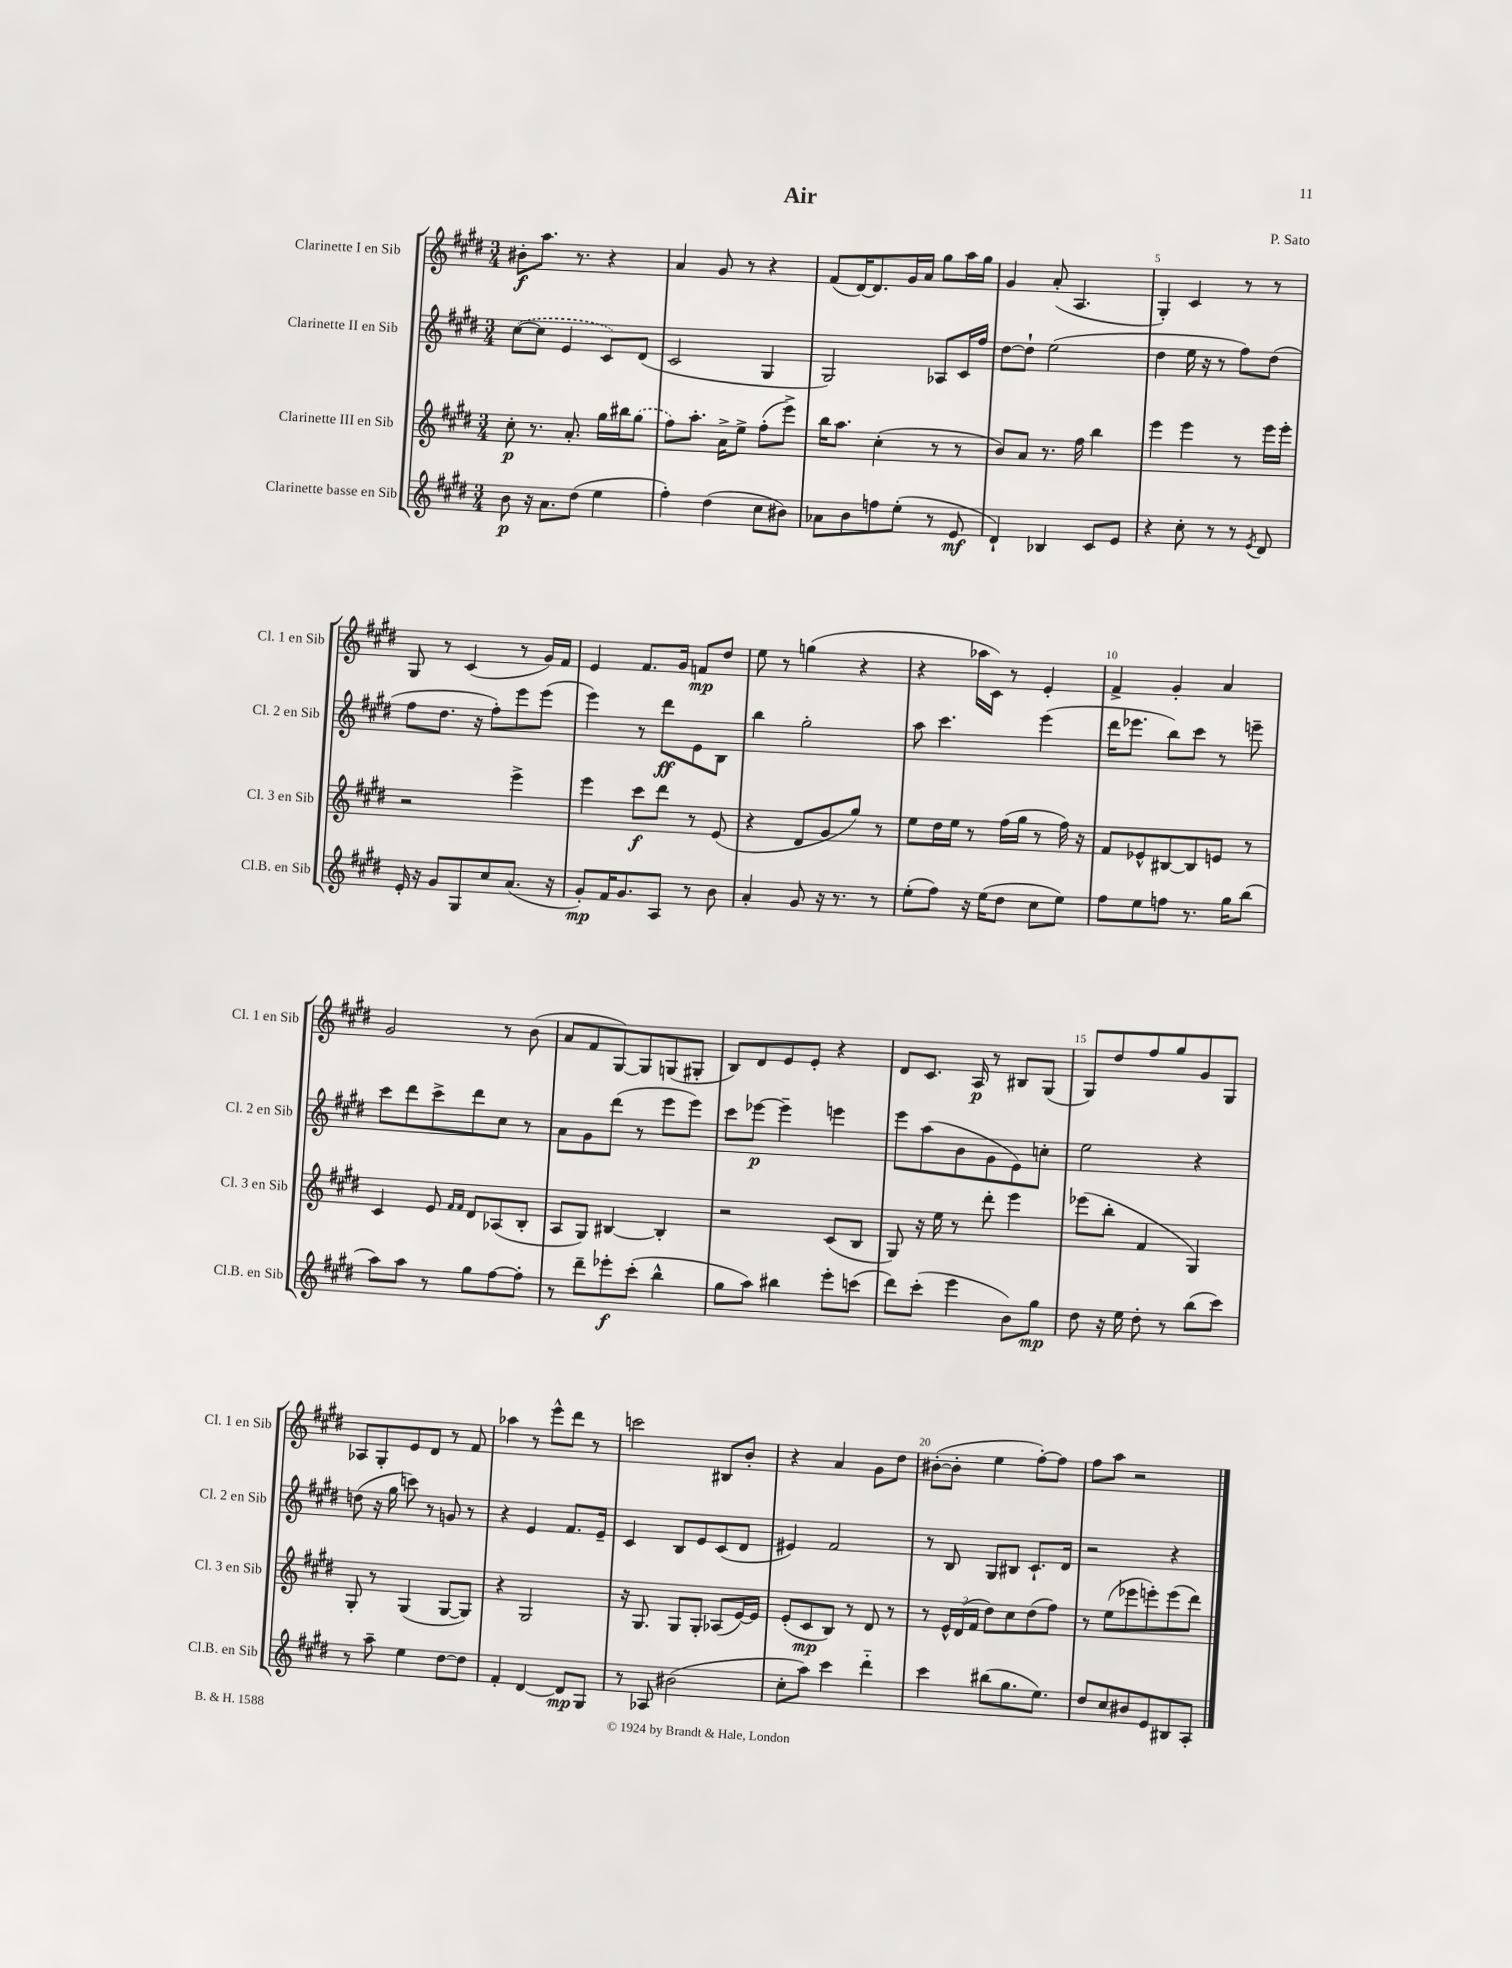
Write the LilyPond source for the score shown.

\header { title = "Air" composer = "P. Sato" }
<<
\new StaffGroup <<
\new Staff = "s0" \with { instrumentName = "Clarinette I en Sib" shortInstrumentName = "Cl. 1 en Sib" } {
    \clef treble \key e \major \numericTimeSignature \time 3/4
    bis'8-.\f a''8. r8. r4 |
    a'4 gis'8 r8 r4 |
    fis'8( dis'16~) dis'8. gis'16 a'16 gis''8 a''16 gis''16 |
    gis'4 a'8-.( a4. |
    gis4-.) cis'4 r8 r8 |
    gis8 r8 cis'4( r8 gis'16) fis'16 |
    e'4 fis'8. gis'16 f'8\mp dis''8 |
    e''8 r8 g''4( r4 |
    r4 aes''16 cis'16) r8 e'4-. |
    fis'4-> gis'4-. a'4 |
    gis'2 r8 b'8( |
    a'8 fis'8 gis8~) gis8 g8( gis8-. |
    b8) dis'8 e'8 e'8-. r4 |
    dis'8 cis'8. a16\p r8 bis8 gis8( |
    gis8) dis''8 fis''8 gis''8 gis'8 gis8 |
    aes8 gis8-. e'8 dis'8 r8 fis'8 |
    aes''4 r8 e'''8-^ dis'''8 r8 |
    c'''2 bis8 b'8-. |
    r4 a'4 gis'8 dis''8 |
    bis'8~-.( bis'8-. e''4 fis''8~-.) fis''8 |
    fis''8 a''8 r2 \bar "|." |
}
\new Staff = "s1" \with { instrumentName = "Clarinette II en Sib" shortInstrumentName = "Cl. 2 en Sib" } {
    \clef treble \key e \major \numericTimeSignature \time 3/4
    \once \slurDashed cis''8~( cis''8 e'4 cis'8) dis'8( |
    cis'2 gis4 |
    gis2) aes8 cis'16 fis''16 |
    dis''8~ dis''8-! e''2( |
    dis''4 e''16 r16 r8 fis''8) dis''8( |
    fis''8 dis''8. r16 fis''8-.) e'''8 e'''8( |
    e'''4) r8 dis'''8\ff e'8 b8 |
    b''4 gis''2-. |
    a''8 cis'''4. e'''4( |
    dis'''16 ees'''8. b''8) cis'''8 r8 e'''8-- |
    cis'''8 dis'''8 cis'''8-> dis'''8 cis''8 r8 |
    a'8 gis'8 dis'''8( r8 e'''8 e'''8) |
    cis'''8 ees'''8~\p ees'''4-- e'''4 |
    e'''8 a''8( b'8 gis'8 e'8) c''8-. |
    e''2 r4 |
    d''8( r16 gis''16 c'''8) r8 g'8 r8 |
    r4 e'4 fis'8. e'16-- |
    cis'4 b8 e'8 cis'8( dis'8 |
    eis'4) fis'2 |
    r8 b8 gis8 bis8 cis'8.-! dis'16 |
    r2 r4 \bar "|." |
}
\new Staff = "s2" \with { instrumentName = "Clarinette III en Sib" shortInstrumentName = "Cl. 3 en Sib" } {
    \clef treble \key e \major \numericTimeSignature \time 3/4
    cis''8-.\p r8. a'8.-. gis''16 bis''16 \once \slurDashed gis''8( |
    fis''8) a''8.-. a'16-> e''8-> fis''8-.( e'''8->) |
    b''16 a''8. cis''4-.( r8 r8 |
    b'8) a'8 r8. fis''16 b''4 |
    e'''4 e'''4 r8 e'''16 e'''16-. |
    r2 e'''4-> |
    e'''4 cis'''8\f dis'''8 r8 e'8( |
    r4 dis'8 gis'8 gis''8) r8 |
    e''8 dis''16 e''16 r8 fis''16( gis''16 r8 fis''16) r16 |
    fis'8 ees'8-^ bis8~ bis8 e'8 r8 |
    cis'4 e'8 \grace { fis'16 fis'16 } dis'8 aes8( b8-. |
    a8 gis8) bis4~ bis4-. |
    r2 cis'8( b8 |
    gis8) r16 e''16 r8 dis'''8-. e'''4 |
    ees'''8( b''8-. fis'4 gis4) |
    gis8-. r8 gis4( gis8~ gis8) |
    r4 gis2 |
    r16 gis8. gis8 gis8-. aes8( e'16~) e'16 |
    e'8-.( cis'8\mp b8) r8 dis'8 r8 |
    r8 \tuplet 3/2 { e'16-^ dis'16( fis'16 } dis''8) cis''8 dis''8( fis''8) |
    r8 e''8( ees'''8 e'''8-.) e'''8( dis'''8) \bar "|." |
}
\new Staff = "s3" \with { instrumentName = "Clarinette basse en Sib" shortInstrumentName = "Cl.B. en Sib" } {
    \clef treble \key e \major \numericTimeSignature \time 3/4
    b'8\p r16 a'8. dis''8( e''4 |
    fis''4-.) dis''4( cis''8 bis'8) |
    aes'8 b'8 f''8 e''8-.( r8 e'8\mf |
    dis'4-!) bes4 cis'8 e'8 |
    r4 cis''8-. r8 r8 \acciaccatura { e'8 } dis'8 |
    e'16-. r16 gis'8 gis8 cis''8 a'8.( r16 |
    gis'8-.\mp) fis'16 gis'8. a8 r8 b'8 |
    a'4-. gis'8 r16 r8. r8 |
    e''8-.( fis''8) r16 e''16( dis''8 cis''8 e''8) |
    fis''8 e''8 f''8 r8. gis''16 b''8( |
    a''8) a''8 r8 gis''8 fis''8~ fis''8-. |
    r8 dis'''8-- ees'''8-.\f cis'''8-.( b''4-^ |
    gis''8 a''8) bis''4 e'''8-. c'''8( |
    dis'''8) cis'''8-.( e'''4 b'8) gis''8\mp |
    dis''8 r16 e''16 dis''8-. r8 b''8( cis'''8) |
    r8 a''8-- e''4 dis''8~ dis''8 |
    fis'4-. dis'4~ dis'8\mp gis8 |
    r8 aes8 bis'2( |
    cis''8-. a''8) cis'''4 dis'''4-_ |
    cis'''4 bis''8( gis''8. e''8.) |
    dis''8 cis''8 bis'8 e'8 bis8 a8-. \bar "|." |
}
>>
>>
\layout { \context { \Score \override BarNumber.break-visibility = ##(#f #t #t) barNumberVisibility = #(every-nth-bar-number-visible 5) } }
